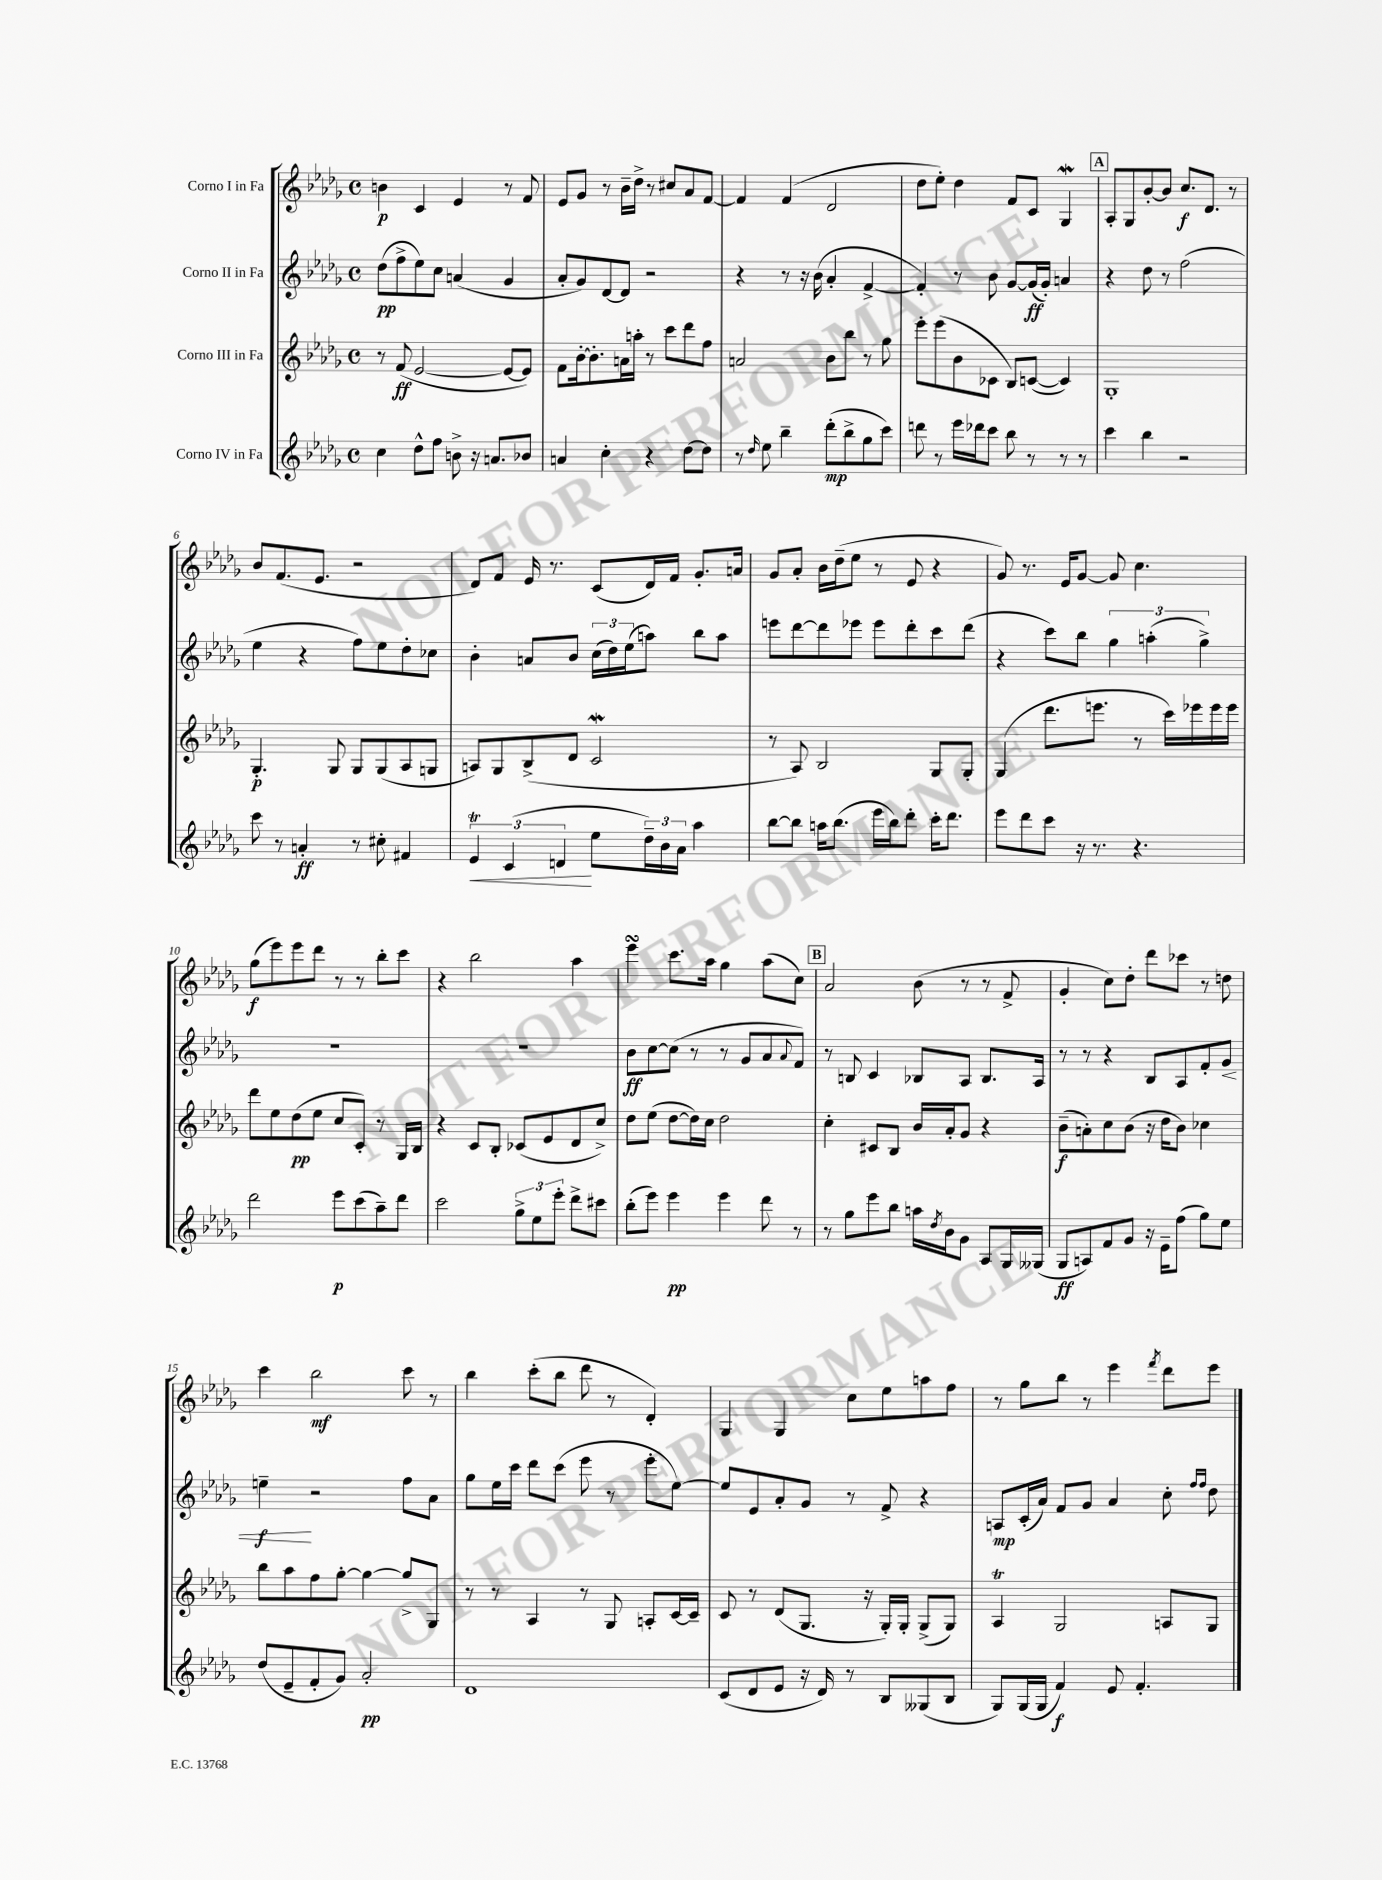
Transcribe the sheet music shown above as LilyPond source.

<<
\new StaffGroup <<
\new Staff = "s0" \with { instrumentName = "Corno I in Fa" } {
    \clef treble \key des \major \defaultTimeSignature \time 4/4
    b'4\p c'4 ees'4 r8 f'8 |
    ees'8 ges'8 r8 bes'16-- des''16-> r8 cis''8 aes'8 f'8~ |
    f'4 f'4( des'2 |
    des''8 ees''8-.) des''4 f'8 c'8 ges4\mordent |
    \mark \markup { \box "A" } aes8-. ges8 bes'8~-. bes'8 c''8.\f des'8. r8 |
    bes'8 f'8.( ees'8. r2 |
    des'8) f'8 ees'16 r8. c'8( des'16) f'16 ges'8.-. a'16 |
    ges'8 aes'8-. bes'16 des''16--( ees''8 r8 ees'8 r4 |
    ges'8) r8. ees'16 ges'8~ ges'8 c''4. |
    ges''8\f( ees'''8) ees'''8 des'''8 r8 r8 bes''8-. c'''8 |
    r4 bes''2 aes''4 |
    ees'''4\turn c'''8. aes''16 ges''4 aes''8( c''8) |
    \mark \markup { \box "B" } aes'2 bes'8( r8 r8 f'8-> |
    ges'4-. c''8) des''8-. des'''8 ces'''8 r8 d''8 |
    c'''4 bes''2\mf c'''8 r8 |
    bes''4 c'''8-.( bes''8 des'''8 r8 des'4-.) |
    ges4 ges4 c''8 ees''8 a''8 f''8 |
    r8 ges''8 bes''8 r8 ees'''4 \acciaccatura { f'''8 } des'''8 ees'''8 \bar "|." |
}
\new Staff = "s1" \with { instrumentName = "Corno II in Fa" } {
    \clef treble \key des \major \defaultTimeSignature \time 4/4
    des''8\pp( f''8-> ees''8) c''8 a'4( ges'4 |
    aes'8-. ges'8) des'8~ des'8 r2 |
    r4 r8 r16 bes'16( aes'4-. f'4~-> |
    f'4-.) r8 bes'8 ges'8~ ges'16\ff( ges'16-.) a'4 |
    \mark \markup { \box "A" } r4 des''8 r8 f''2( |
    ees''4 r4 f''8) ees''8 des''8-. ces''8 |
    bes'4-. a'8 bes'8 \tuplet 3/2 { c''16( des''16) ees''16( } a''8) bes''8 a''8 |
    e'''8 des'''8~ des'''8 ees'''8 ees'''8 des'''8-. c'''8 des'''8( |
    r4 c'''8) bes''8 \tuplet 3/2 { ges''4 a''4-.( ges''4->) } |
    R1 |
    R1 |
    bes'8\ff c''8~ c''8( r8 r8 ges'8 aes'8 \appoggiatura { aes'8 } f'8) |
    \mark \markup { \box "B" } r8 b8 c'4 bes8 aes8 bes8. aes16 |
    r8 r8 r4 bes8 aes8 f'8-. ges'8\< |
    e''4--\f\! r2 f''8 aes'8 |
    ges''8 ees''16 c'''16 des'''8 c'''8( ees'''8 r8 ees'''8-. ees''8~) |
    ees''8 ees'8 aes'8-. ges'8 r8 f'8-> r4 |
    a8\mp c'16-.( aes'16) f'8 ges'8 aes'4 c''8-. \grace { f''16 f''16 } des''8 \bar "|." |
}
\new Staff = "s2" \with { instrumentName = "Corno III in Fa" } {
    \clef treble \key des \major \defaultTimeSignature \time 4/4
    r8 f'8\ff( ees'2~ ees'8~ ees'8) |
    f'8 bes'16~-. bes'8.-. a'16 a''16-. r8 c'''8 des'''8 f''8 |
    a'2 bes'8 bes''8 r8 ges''8 |
    ees'''8-. ees'''8( bes'8 ces'8 bes8) c'8~( c'4) |
    \mark \markup { \box "A" } ges1-. |
    ges4.-.\p ges8 ges8 ges8( aes8 g8 |
    a8) ges8 bes8->( des'8 c'2\mordent |
    r8 aes8) bes2 ges8 ges8-. |
    ges4( des'''8. e'''8. r8 c'''16) ees'''16 ees'''16 ees'''16 |
    des'''8 ees''8 des''8\pp( ees''8 c''8 c'8-.) r8 ges16 bes16 |
    r4 c'8 bes8-. ces'8( ees'8 des'8 c''8->) |
    des''8 ees''8( des''8~ des''16) c''16 des''2 |
    \mark \markup { \box "B" } c''4-. cis'8 bes8 bes'16 aes'16-. ges'8 r4 |
    bes'8--\f( a'8-.) c''8 bes'8( r16 des''16 bes'8) ces''4 |
    bes''8 aes''8 f''8 ges''8~-. ges''4~ ges''8-> ges8 |
    r8 r8 aes4 r8 ges8 a8-. c'16~ c'16-- |
    c'8 r8 des'8( ges8. r16 ges16-.) ges16-. ges8->( ges8) |
    aes4\trill ges2 a8 ges8 \bar "|." |
}
\new Staff = "s3" \with { instrumentName = "Corno IV in Fa" } {
    \clef treble \key des \major \defaultTimeSignature \time 4/4
    c''4 des''8-^ f''8 b'8-> r16 a'8. bes'8 |
    a'4 c''4-. r4 des''8~ des''8 |
    r8 \grace { des''16 } ees''8 bes''4-- des'''8-.\mp( bes''8-> ges''8 c'''8) |
    d'''8 r8 ees'''16 des'''16 c'''8 bes''8 r8 r8 r8 |
    \mark \markup { \box "A" } c'''4 bes''4 r2 |
    c'''8 r8 a'4-.\ff r8 cis''8-. fis'4 |
    \tuplet 3/2 { ees'4\trill\< c'4( d'4\! } ees''8 \tuplet 3/2 { des''16--) bes'16 aes'16 } aes''4 |
    bes''8~ bes''8 a''16 bes''8.( ees'''16 bes''16) des'''8-. c'''16-. des'''8. |
    ees'''8 des'''8 c'''8 r16 r8. r4. |
    des'''2 ees'''8\p c'''8( aes''8--) des'''8 |
    c'''2 \tuplet 3/2 { ges''8-> ees''8 ees'''8-. } des'''8-> cis'''8 |
    bes''8-.( ees'''8) ees'''4\pp ees'''4 des'''8 r8 |
    \mark \markup { \box "B" } r8 ges''8 ees'''8 bes''8 a''16 \acciaccatura { des''8 } bes'16 ges'8 aes8 ges16 geses16( |
    ges8\ff a8) f'8 ges'8 r16 ees'16-- f''8( ges''8) ees''8 |
    des''8( ees'8-- f'8-. ges'8) aes'2-.\pp |
    des'1 |
    c'8( des'8 ees'8 r16 des'16) r8 bes8 geses8( bes8 |
    ges8) ges16( ges16 f'4\f) ees'8 f'4.-. \bar "|." |
}
>>
>>
